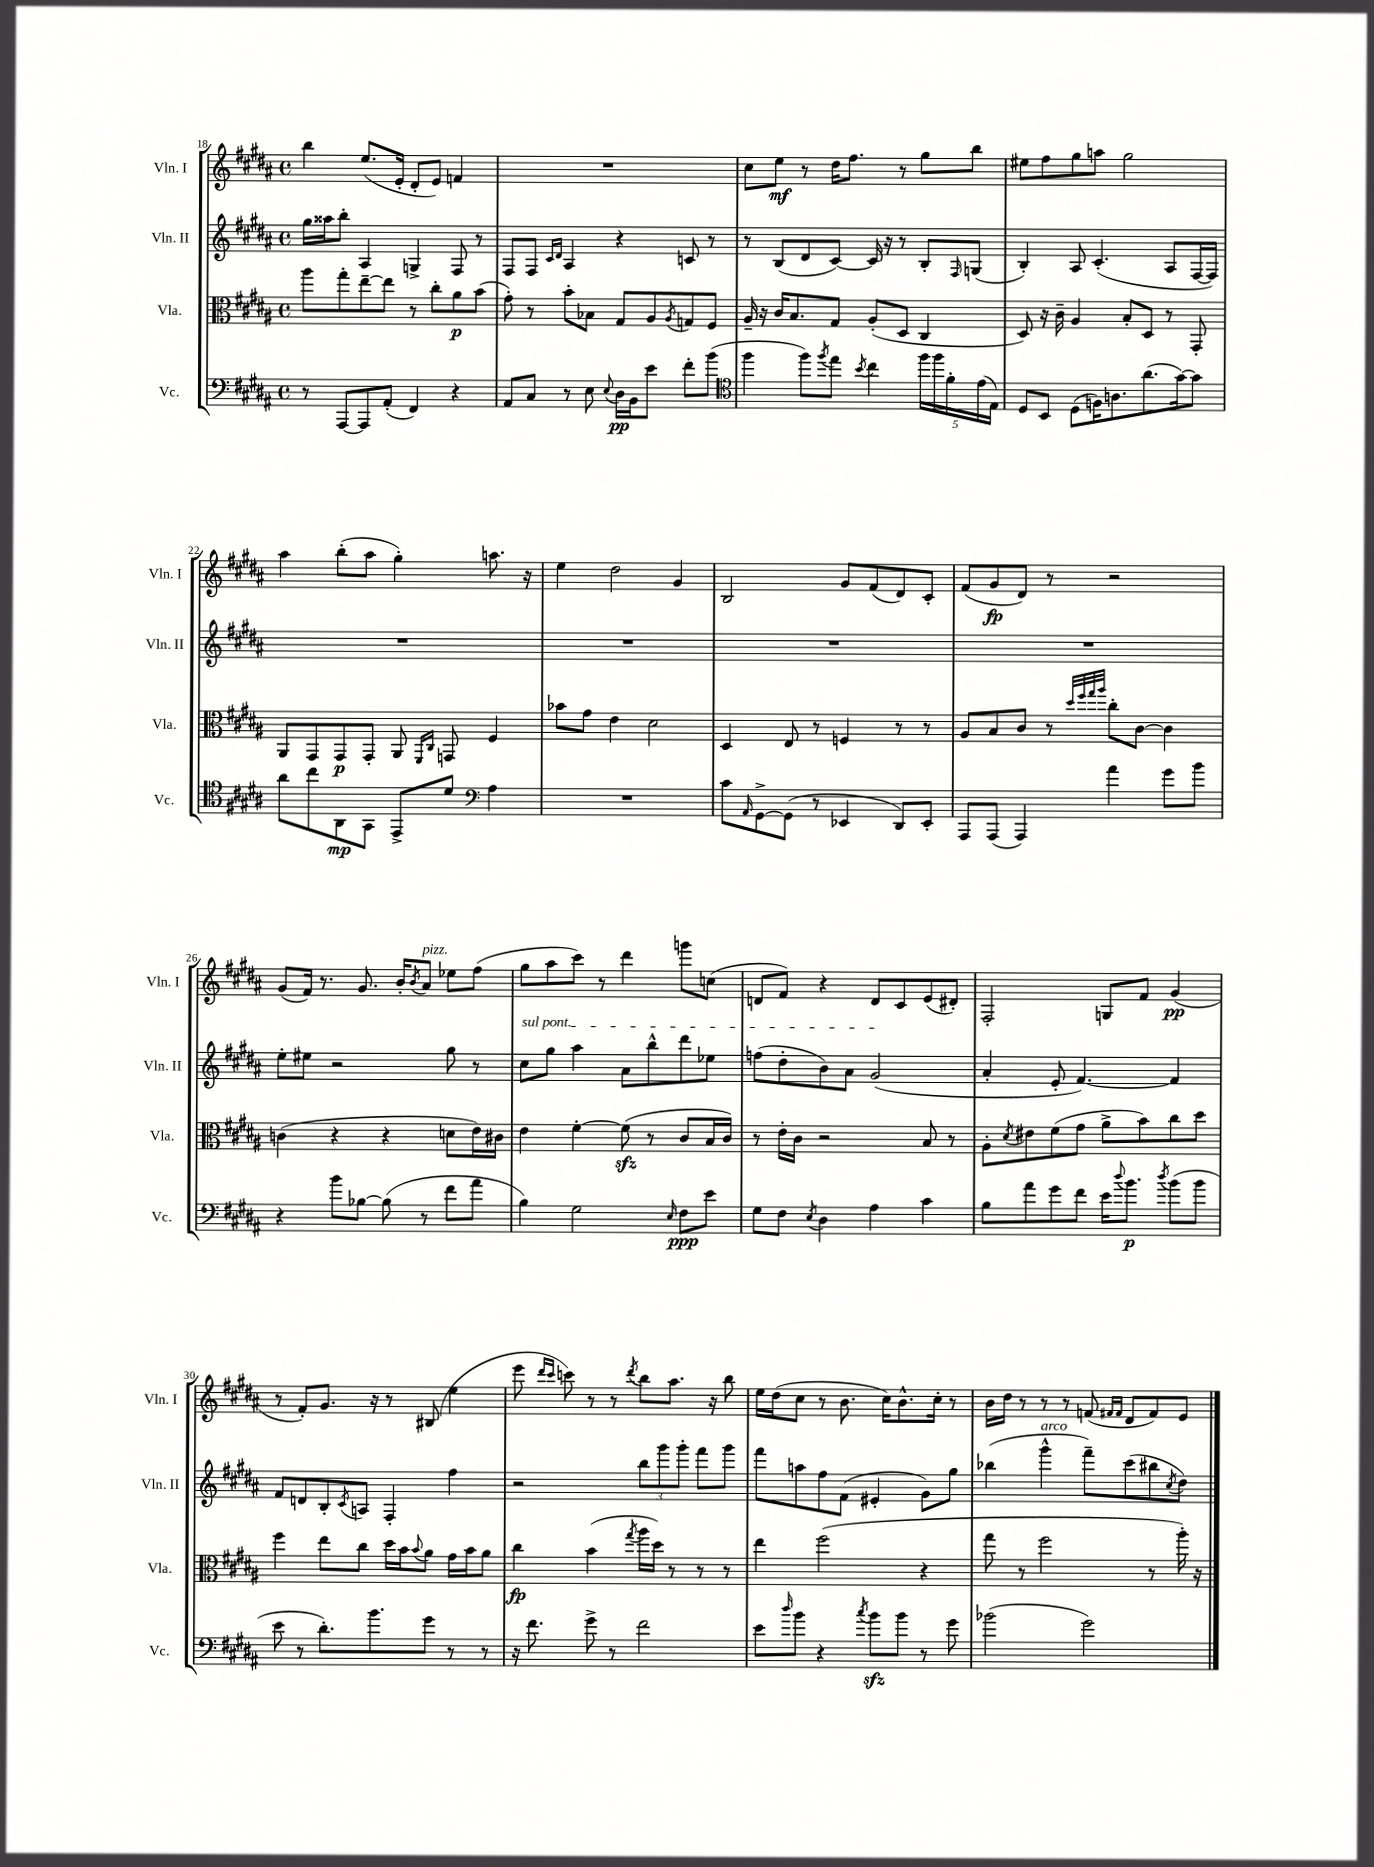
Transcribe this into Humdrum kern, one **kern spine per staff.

**kern	**kern	**kern	**kern
*staff4	*staff3	*staff2	*staff1
*clefF4	*clefC3	*clefG2	*clefG2
*k[f#c#g#d#a#]	*k[f#c#g#d#a#]	*k[f#c#g#d#a#]	*k[f#c#g#d#a#]
*M4/4	*M4/4	*M4/4	*M4/4
*met(c)	*met(c)	*met(c)	*met(c)
8r	8aa#\L	16gg#\LL	4bb\
.	.	16aa##\J	.
[8AAA#/L	8gg#'\	8bb'\J	.
8AAA#/]	[8ee~\	4A#/	(8.ee/L
(8AA#'/J	8ee\]J	.	.
.	.	.	16e'/Jk
4FF#/)	8r	4G^/	8d#'/L
.	8cc#'\L	.	8e/J)
4r	8a#\	8F#/	4f/
.	(8b\J	8r	.
=	=	=	=
8AA#/L	8g#'\)	8F#/L	1r
8C#/J	8r	8F#/J	.
.	.	16qqc#/LL	.
.	.	16qqd#/JJ	.
8r	8b'\L	4A#/	.
8E\	8B-\J	.	.
8qqE/	.	.	.
16D#\LL	8G#/L	4r	.
16BB\J	.	.	.
8e\J	8A#/	.	.
.	8qA#/	.	.
8f#'\L	8G/	8c/	.
(8b\J	8F#/J	8r	.
=	=	=	=
*clefC4	*	*	*
4ff#\	16A#~/	8r	8cc#\L
.	16r	.	.
.	16c#/LK	(8B/L	8ee\J
.	8.B/	.	.
8ff#\L)	.	8d#/	8r
8qff#/	.	.	.
8ee\J	8G#/J	[8c#/J)	16dd#\LK
.	.	.	8.ff#\J
8qb/	.	.	.
4cc#\	(8A#'/L	16c#/]	.
.	.	16r	.
.	8D#/J	8r	8r
20ff#\LL	4C#/	8B'/L	8gg#\L
20ff#\	.	.	.
20f#'\	.	.	.
.	.	16qqF#/	.
.	.	(8G/J	8bb\J
(20e\	.	.	.
20E\JJ)	.	.	.
=	=	=	=
8D#/L	8D#/)	4B'/)	8ee#\L
8BB/J	16r	.	8ff#\
.	16c#~\	.	.
(8D#\L	4A#/	8A#/	8gg#\
16F\K)	.	(4.c#'/	8aa\J
8.A\	.	.	.
.	8B'/L	.	2gg#\
(8.a#\	8D#/J	.	.
.	8r	8A#/L	.
[16g#\k)	.	.	.
8g#\]J	8GG#'/	[16F#/L	.
.	.	16F#/]JJ)	.
=	=	=	=
8a#\L	8AA#/L	1r	4aa#\
8cc#\	8GG#/	.	.
8AA#\	8GG#/	.	(8bb'\L
8GG#\J	8GG#'/J	.	8aa#\J
8EE^/L	8AA#/	.	4gg#'\)
.	16qqFF#/LL	.	.
.	16qqC#/JJ	.	.
8d#/J	8GG/	.	.
*clefF4	*	*	*
4A#\	4F#/	.	8.aa\
.	.	.	16r
=	=	=	=
1r	8b-\L	1r	4ee\
.	8g#\J	.	.
.	4e\	.	2dd#\
.	2d#\	.	.
.	.	.	4g#/
=	=	=	=
8c#\L	4D#/	1r	2B/
16qqAA#/	.	.	.
[8GG#^\	.	.	.
(8GG#\]J	8E/	.	.
8r	8r	.	.
4EE-/	4F/	.	8g#/L
.	.	.	(8f#/
8DD#/L)	8r	.	8d#/)
8EE-'/J	8r	.	8c#'/J
=	=	=	=
8AAA#/L	8A#/L	1r	(8f#/L
(8AAA#/J	8B/	.	8g#/
4AAA#/)	8c#/J	.	8d#/J)
.	8r	.	8r
.	32qqdd#/LLL	.	.
.	32qqff#/	.	.
.	32qqgg#/	.	.
.	32qqaa#/JJJ	.	.
4a#\	8cc#'\L	.	2r
.	[8c#\J	.	.
8g#\L	4c#\]	.	.
8b\J	.	.	.
=	=	=	=
4r	(4c\	8ee'\L	(8g#/L
.	.	8ee#\J	16f#/Jk)
.	.	.	8.r
8b\L	4r	2r	.
[8B-\J	.	.	8.g#/
(8B-\]	4r	.	.
.	.	.	16b'/LK
.	.	.	8qb/
8r	.	.	8a#/J
8f#\L	8d\L	8gg#\	8ee-\L
8a#\J	16e\L)	8r	(8ff#\J
.	16c#\JJ	.	.
=	=	=	=
4B\)	4e\	8cc#\L	8gg#\L
.	.	8gg#\J	8aa#\
2G#\	[4f#'\	4aa#\	8ccc#\J)
.	.	.	8r
.	(8f#\]	8a#\L	4ddd#\
.	8r	8bb^^\	.
16qqE/	.	.	.
8F#\L	8c#/L	8ddd#\	8ggg\L
8e\J	16B/L	8ee-\J	(8cc\J
.	16c#/JJ)	.	.
=	=	=	=
8G#\L	8r	(8ff\L	8d/L
8F#\J	16e'\LL	8dd#'\	8f#/J)
.	16c#\JJ	.	.
8qE/	.	.	.
4D#\	2r	8b\)	4r
.	.	8a#\J	.
4A#\	.	(2g#/	8d/L
.	.	.	8c#/
4c#\	8B/	.	(8e/
.	8r	.	8d#'/J)
=	=	=	=
8B\L	8A#'\L	4a#'/	2F#'/
.	8qd#/	.	.
8a#\	8e#\	.	.
8g#\	(8f#\	8e'/	.
8f#\J	8g#\J	[4.f#/)	.
16e\LK	8a#^\L	.	8G/L
8qqdd#/	.	.	.
8.b\J	.	.	.
.	8b\)	.	8f#/J
8qdd#/	.	.	.
(8b\L	8cc#\	4f#/]	(4g#/
8b\J	8dd#\J	.	.
=	=	=	=
8e\	4ff#\	8f#/L	8r
8r	.	8d/	8f#'/L)
8.d#'\L)	8ee\L	8B'/	8.g#/J
.	.	8qc#/	.
.	8cc#\J	8A/J	.
8.b\	.	.	16r
.	16dd#\LL	4F#'/	8r
.	16b\J	.	.
.	8qqb/	.	.
8g#\J	8a#\J	.	(8B#/
8r	16g#\LL	4ff#\	4ee\
.	16b\J	.	.
8r	8a#\J	.	.
=	=	=	=
16r	4cc#\	2r	8eee\
8.f#\	.	.	.
.	.	.	16qqddd#/LL
.	.	.	16qqccc#/JJ
.	.	.	8ccc\)
8g#^\	(4b\	.	8r
8r	.	.	8r
.	8qgg#/	.	8qddd#/
2f#\	16aa#\LL	12bb\L	8bb\L
.	16dd#\JJ)	.	.
.	.	12ggg#\	.
.	8r	.	8.aa#\J
.	.	12ggg#'\J	.
.	8r	8fff#\L	.
.	.	.	16r
.	8r	8ggg#\J	8bb\
=	=	=	=
8e\L	4ee\	8fff#\L	16ee\LL
.	.	.	(16dd#\J
16qqdd#/	.	.	.
8b\J	.	8aa\	8cc#\J
4r	(2ff#\	8ff#\	8r
.	.	(8f#\J	8.b\
8qcc#/	.	.	.
8b\L	.	4e#'/	.
.	.	.	16cc#\LK)
8b\J	.	.	8.b^^\
8r	4r	8g#\L)	.
.	.	.	16cc#'\Jk
8g#\	.	8gg#\J	8r
=	=	=	=
(2b-\	8gg#\	(4bb-\	16b\LL
.	.	.	16dd#\JJ
.	8r	.	8r
.	2ff#\	4ggg#^^\	8r
.	.	.	8r
2g#\)	.	8fff#~\L)	(8f/
.	.	.	16qqf#/LL
.	.	.	16qqf#/JJ
.	.	(8ccc#\	8d#/L
.	8r	8bb#\	8f#/)
.	.	8qcc#/	.
.	16aa#'\)	8dd#\J)	8e/J
.	16r	.	.
==	==	==	==
*-	*-	*-	*-
